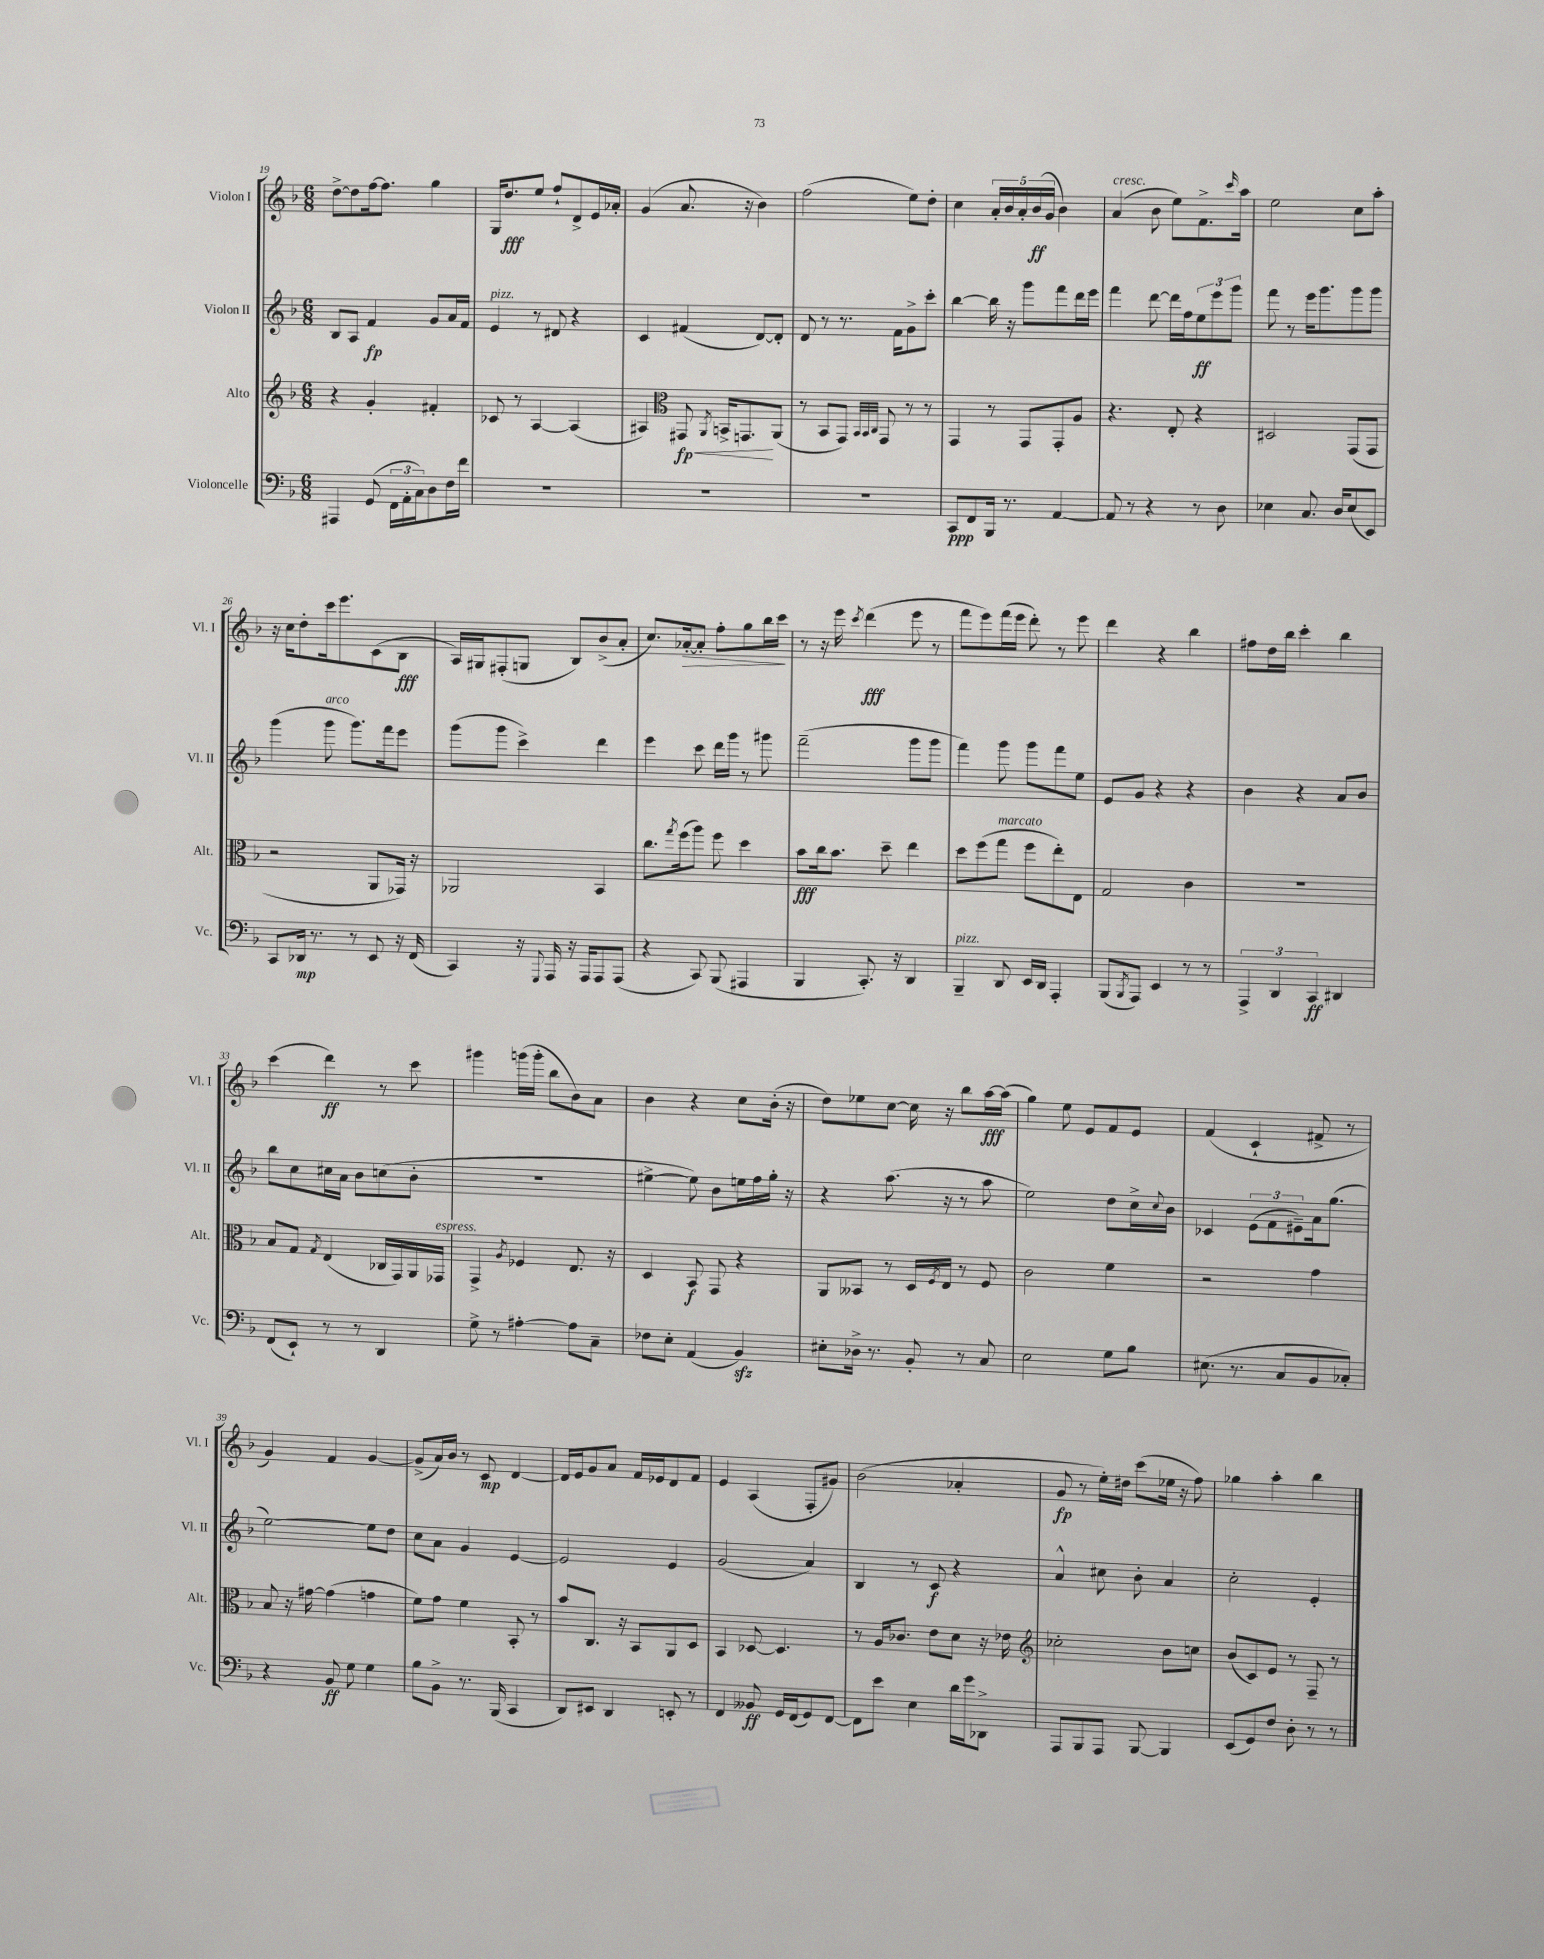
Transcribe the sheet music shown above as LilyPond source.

<<
\new StaffGroup <<
\new Staff = "s0" \with { instrumentName = "Violon I" shortInstrumentName = "Vl. I" } {
    \clef treble \key f \major \numericTimeSignature \time 6/8
    d''8~-> d''8 f''16~ f''8. g''4 |
    g16 d''8.\fff e''8 f''8-! d'8-> e'16 aes'16-. |
    g'4( a'8. r16 bes'4) |
    f''2( e''8) d''8-. |
    c''4 \tuplet 5/4 { a'16-. bes'16 a'16-. bes'16\ff( g'16 } bes'4) |
    a'4^\markup { \italic "cresc." }( bes'8 e''8) f'8.-> \grace { c'''16 } a''16 |
    e''2 c''8 a''8-. |
    r16 c''16 d''8-. c'''16 e'''8. c'8( bes8\fff |
    a16) gis16 fis8-.( g8 bes8) bes'8->( a'8-. |
    c''8.) aes'16~-.\> aes'8-. f''8-. g''8 bes''16 c'''16\! |
    r8 r16 e'''16 \acciaccatura { c'''8 } d'''4\fff( e'''8 r8 |
    f'''8 e'''8) f'''16( e'''16 d'''8-.) r8 e'''8 |
    d'''4 r4 bes''4 |
    fis''8 d''16 bes''16 c'''4-. bes''4 |
    c'''4( d'''4\ff) r8 c'''8 |
    gis'''4 g'''16( g'''16-. bes''8 bes'8) a'8 |
    bes'4 r4 c''8 bes'16-.( r16 |
    d''8) ees''8 c''8~ c''16 r16 bes''8 a''16~\fff a''16( |
    g''4) e''8 e'8 f'8 e'8 |
    f'4( c'4-! fis'8-> r8 |
    g'4) f'4 g'4~ |
    g'8->( a'16) bes'16 r8 c'8\mp d'4~ |
    d'16 e'16 g'8 a'8 f'16 ees'16 d'8 f'8 |
    e'4 a4( f8-. gis'8) |
    bes'2( aes'4-. |
    g'8\fp r8 e''16-.) dis''16 c'''8( ees''16 r16 f''8) |
    ges''4 a''4-. bes''4 \bar "|." |
}
\new Staff = "s1" \with { instrumentName = "Violon II" shortInstrumentName = "Vl. II" } {
    \clef treble \key f \major \numericTimeSignature \time 6/8
    bes8 a8 f'4\fp g'8 a'16 f'16 |
    e'4^\markup { \italic "pizz." } r8 dis'8 r4 |
    c'4 fis'4( d'8~) d'8-. |
    d'8 r8 r8. f'16 g'8-> c'''8-. |
    bes''4~ bes''16 r16 g'''8 f'''8 d'''16 e'''16 |
    f'''4 d'''8~ d'''16 f''16 \tuplet 3/2 { e''8\ff e'''8 g'''8 } |
    f'''8 r8 e'''16 g'''8. g'''8 g'''8 |
    g'''4( g'''8^\markup { \italic "arco" } g'''8.) f'''16 e'''8 |
    g'''8( g'''8 c'''4->) d'''4 |
    e'''4 c'''8 d'''16 g'''16 r8 gis'''8 |
    f'''2--( g'''8 g'''8 |
    f'''4) g'''8 g'''8 f'''8 e''8 |
    e'8 g'8 r4 r4 |
    bes'4 r4 a'8 bes'8 |
    bes''8 c''8 cis''16 a'16 bes'8 c''8( bes'8-. |
    R2. |
    eis''4~-> eis''8) bes'8 e''16 f''16 g''16-. r16 |
    r4 a''8.( r16 r8 a''8 |
    e''2) d''8 c''16-> \appoggiatura { c''8 } bes'16 |
    ces'4 \tuplet 3/2 { e'8( f'8 eis'8--) } a'16 g''8.( |
    e''2~) e''8 d''8 |
    c''8 a'8 g'4 e'4~ |
    e'2 e'4 |
    g'2( a'4) |
    bes4 r8 c'8\f r4 |
    a'4-^ cis''8 bes'8-. a'4 |
    c''2-. e'4-. \bar "|." |
}
\new Staff = "s2" \with { instrumentName = "Alto" shortInstrumentName = "Alt." } {
    \clef treble \key f \major \numericTimeSignature \time 6/8
    r4 g'4-. fis'4-. |
    ces'8 r8 a4~ a4( |
    ais4) \clef alto gis,8\fp\< \acciaccatura { a,8 } b,16-> g,8.\! a,8( |
    r8 bes,8 g,8) \grace { bes,32 bes,32 c32 } g,8 r8 r8 |
    g,4 r8 g,8 g,8-. a8 |
    r4. e8-. r4 |
    dis2 g,8( g,8 |
    r2 a,8 ges,16) r16 |
    aes,2 bes,4 |
    c''8. \acciaccatura { g''8 } f''16( a''8) f''8 d''4 |
    bes'8\fff c''16 bes'8. d''8-- e''4 |
    d''8 f''8( g''8^\markup { \italic "marcato" } f''8 e''8-.) e8 |
    g2 c'4 |
    R2. |
    bes8 g8 \acciaccatura { g8 } e4( ces16 g,16) a,16 ges,16^\markup { \italic "espress." } |
    g,4-> \acciaccatura { a8 } fes4 e8. r16 |
    d4 bes,8\f g,8 r4 |
    a,8 beses,8 r8 d16 \acciaccatura { f8 } e16 r8 f8 |
    c'2 f'4 |
    r2 g'4 |
    bes8 r16 gis'16~ gis'4( g'4 |
    f'8) g'8 f'4 bes,8-. r8 |
    bes'8 c8. r16 bes,8 a,8 d8 |
    bes,4 des8~ des4. |
    r8 a16 ces'8. e'8 d'8 r16 ees'16 |
    \clef treble ces''2-. bes'8 c''8 |
    bes'8( c'8) e'8 r8 f8-- r8 \bar "|." |
}
\new Staff = "s3" \with { instrumentName = "Violoncelle" shortInstrumentName = "Vc." } {
    \clef bass \key f \major \numericTimeSignature \time 6/8
    ais,,4 g,8( \tuplet 3/2 { f,16 a,16-. c16) } d8 f16 f'16 |
    R2. |
    R2. |
    R2. |
    c,8\ppp f,8 bes,,16 r8. a,4~ |
    a,8 r8 r4 r8 d8 |
    ees4 c8. d16 ees8( e,8) |
    c,8 des,16\mp r8. r8 e,8 r16 f,16( |
    c,4) r16 \appoggiatura { g,,8 } a,,16 r16 a,,16 a,,8 a,,8( |
    r4 c,8) bes,,8( ais,,4 |
    bes,,4 c,8.-.) r16 d,4 |
    bes,,4--^\markup { \italic "pizz." } d,8 e,16 d,16 a,,4-. |
    bes,,8( \acciaccatura { bes,,8 } a,,8) e,4 r8 r8 |
    \tuplet 3/2 { a,,4-> d,4 c,4\ff } dis,4 |
    f,8( e,8-!) r8 r8 d,4 |
    g8-> r8 ais4~-. ais8 c8-- |
    fes8 e8-. a,4( bes,4\sfz) |
    eis8-. des16-> r8. bes,8-. r8 c8 |
    e2 g8 bes8 |
    eis8.( r8. c8 bes,8 ces8-.) |
    r4 bes,8\ff g8 g4 |
    bes8 bes,8-> r8. bes,,16( c,4 |
    d,8) eis,8 d,4 e,8-. r8 |
    f,4 beses,8\ff g,16 f,16( g,8) f,8~ |
    f,8 e'8 e4 d'16 g'16 des,8-> |
    a,,8 bes,,8 a,,8 bes,,8~ bes,,4 |
    e,8( g,8) f8 d8-. r8 r8 \bar "|." |
}
>>
>>
\layout { \context { \Score currentBarNumber = #19 } }
